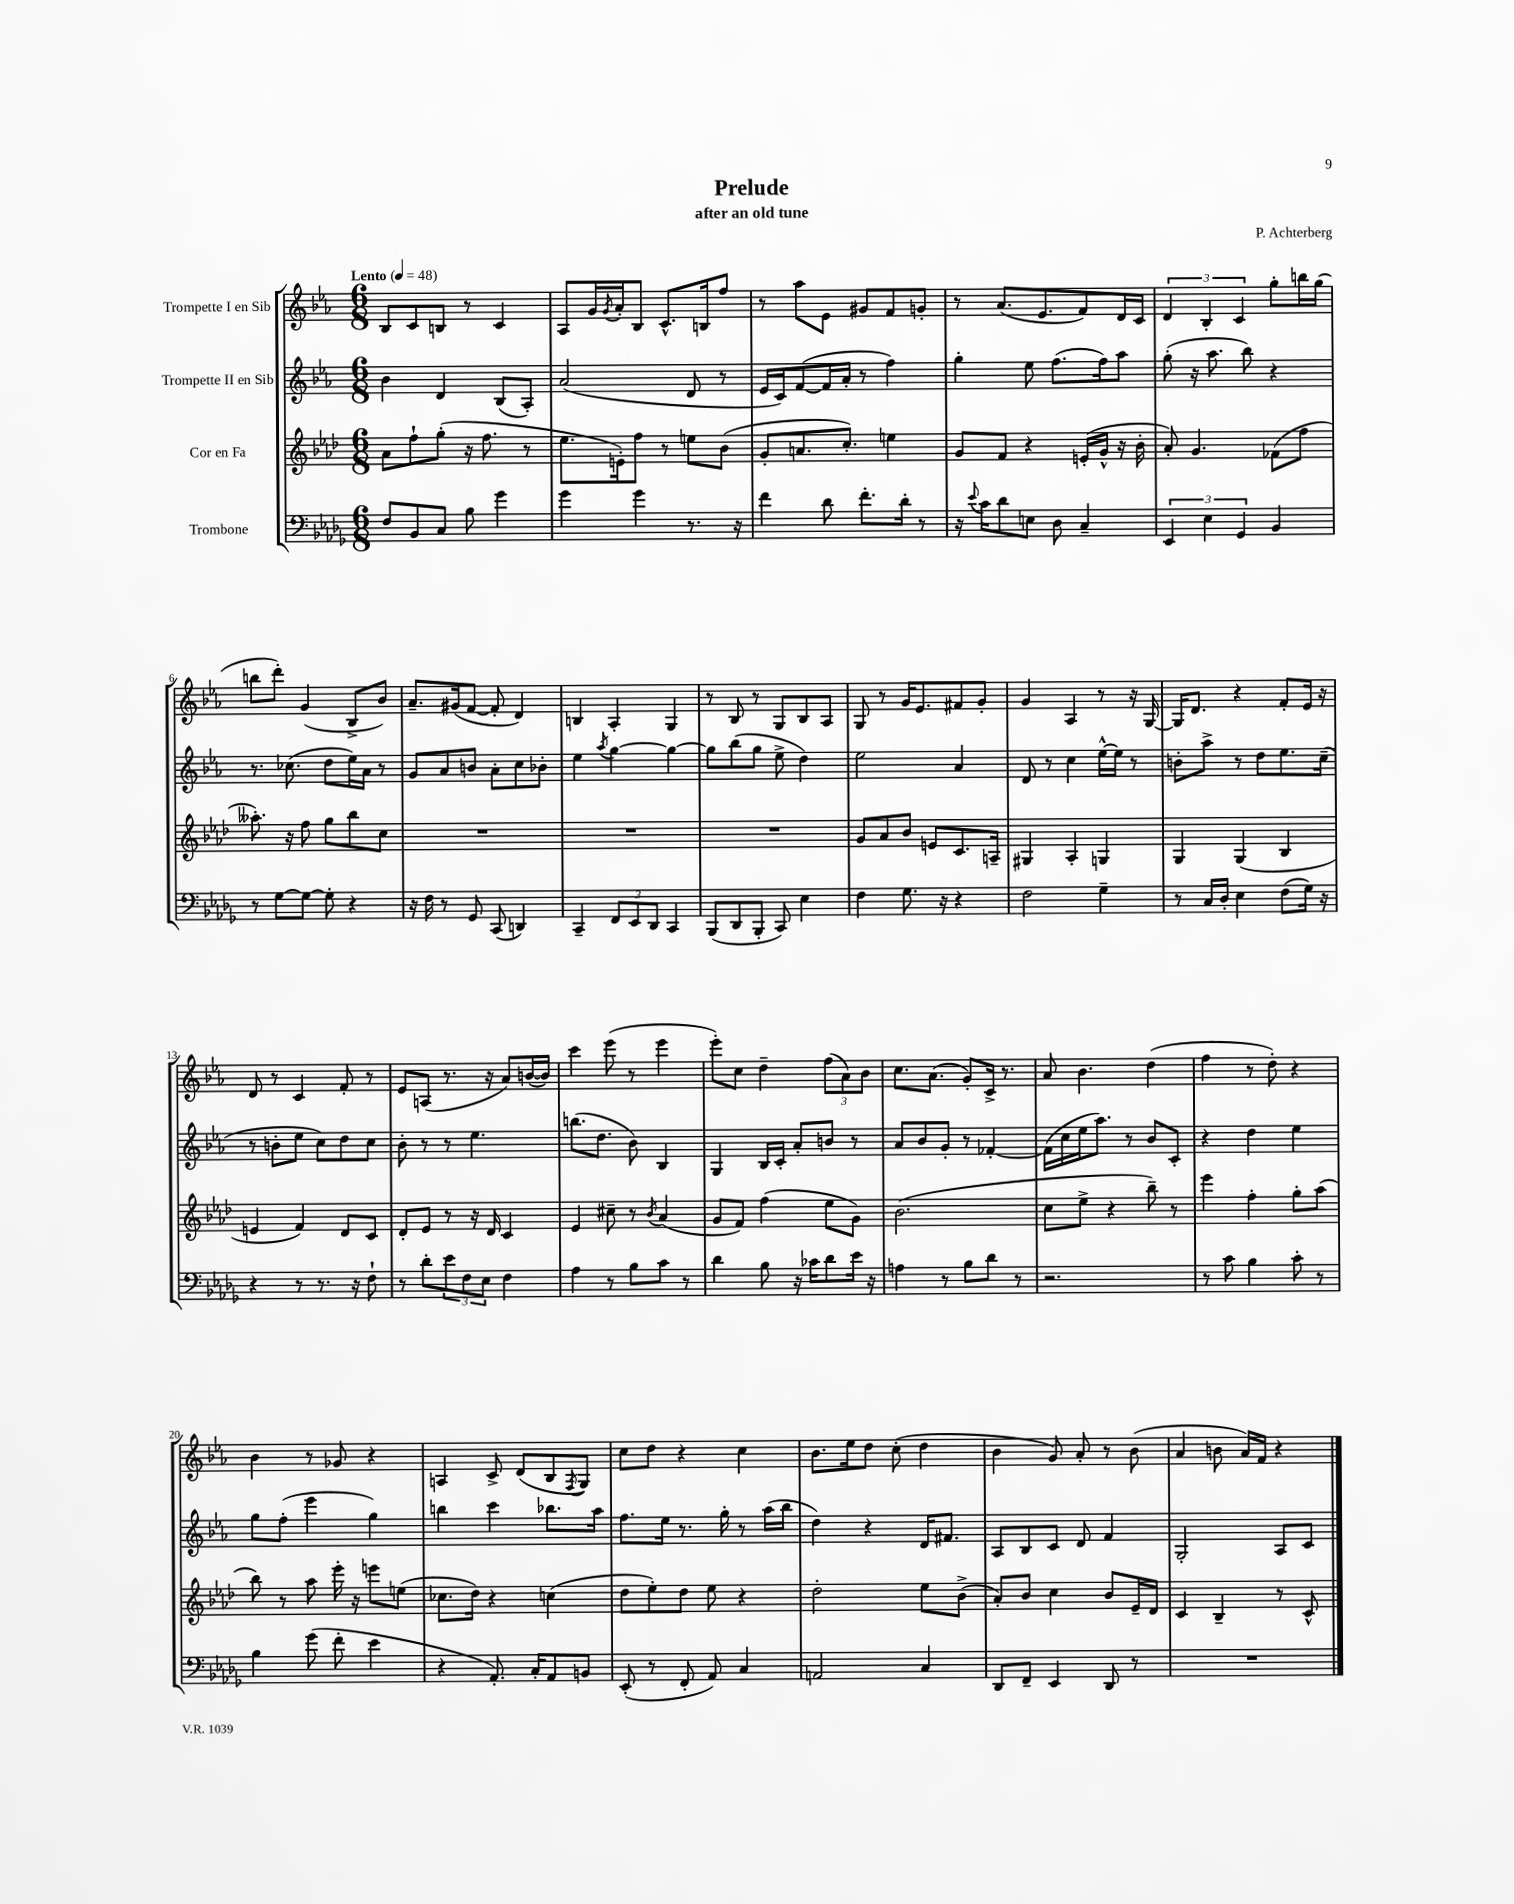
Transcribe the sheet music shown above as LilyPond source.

\header { title = "Prelude" composer = "P. Achterberg" subtitle = "after an old tune" }
<<
\new StaffGroup <<
\new Staff = "s0" \with { instrumentName = "Trompette I en Sib" } {
    \clef treble \key ees \major \numericTimeSignature \time 6/8 \tempo "Lento" 4 = 48
    bes8 c'8 b8 r8 c'4 |
    aes8 g'16 \acciaccatura { g'8 } aes'16-. bes8 c'8.-^ b16 f''8 |
    r8 aes''8 ees'8 gis'8 f'8 g'8-. |
    r8 aes'8.( ees'8. f'8) d'16 c'16 |
    \tuplet 3/2 { d'4 bes4-. c'4 } g''8-. b''16 g''16( |
    b''8 d'''8-.) g'4( bes8-> bes'8) |
    aes'8.-- gis'16( f'8~ f'8-. d'4) |
    b4 aes4-. g4 |
    r8 bes8 r8 g8 bes8 aes8 |
    g8 r8 g'16 ees'8. fis'8 g'8-. |
    g'4 aes4 r8 r16 g16~ |
    g16 d'8. r4 f'8-. ees'16 r16 |
    d'8 r8 c'4 f'8-. r8 |
    ees'8 a8( r8. r16 aes'8) b'16~( b'16) |
    c'''4 ees'''8( r8 ees'''4 |
    ees'''8-.) c''8 d''4-- \tuplet 3/2 { f''8( aes'8) bes'8 } |
    c''8. aes'8.( g'8-.) c'16-> r8. |
    aes'8 bes'4. d''4( |
    f''4 r8 d''8-.) r4 |
    bes'4 r8 ges'8 r4 |
    a4 c'8-> d'8( bes8 \acciaccatura { f8 } g8) |
    c''8 d''8 r4 c''4 |
    bes'8. ees''16 d''8 c''8-.( d''4 |
    bes'4 g'8) aes'8-. r8 bes'8( |
    aes'4 b'8 aes'16) f'16 r4 \bar "|." |
}
\new Staff = "s1" \with { instrumentName = "Trompette II en Sib" } {
    \clef treble \key ees \major \numericTimeSignature \time 6/8
    bes'4 d'4 bes8( aes8-.) |
    aes'2( d'8 r8 |
    ees'16 c'16) f'8~( f'16 aes'16-. r8 f''4) |
    g''4-. ees''8 f''8.( f''16) aes''8 |
    g''8-.( r16 aes''8. bes''8) r4 |
    r8. ces''8.( d''8 ees''16) aes'16 r8 |
    g'8 aes'8 b'8 aes'8-. c''8 bes'8-. |
    ees''4 \acciaccatura { aes''8 } g''4~ g''4~ |
    g''8 bes''8( g''8 ees''8-> d''4) |
    ees''2 aes'4 |
    d'8 r8 c''4 ees''16~-^ ees''16 r8 |
    b'8-. aes''8-> r8 d''8 ees''8. c''16--( |
    r8 b'8-. ees''8 c''8) d''8 c''8 |
    bes'8-. r8 r8 ees''4. |
    b''8.( d''8. bes'8) bes4 |
    g4 bes16 c'16-. aes'8-. b'8 r8 |
    aes'8 bes'8 g'8-. r8 fes'4~-. |
    fes'16( c''16 ees''16 aes''8.) r8 bes'8 c'8-. |
    r4 d''4 ees''4 |
    g''8 f''8-.( ees'''4 g''4) |
    b''4 c'''4 bes''8. aes''16 |
    f''8. ees''16 r8. g''16-. r8 aes''16( bes''16 |
    d''4) r4 d'16 fis'8. |
    aes8 bes8 c'8 d'8 f'4 |
    g2-. aes8 c'8 \bar "|." |
}
\new Staff = "s2" \with { instrumentName = "Cor en Fa" } {
    \clef treble \key aes \major \numericTimeSignature \time 6/8
    aes'8 f''8-! g''8-.( r16 f''8. r8 |
    ees''8. e'16-.) f''8 r8 e''8 bes'8( |
    g'8-. a'8. c''8.-.) e''4 |
    g'8 f'8 r4 e'16-.( g'16-^ r16 bes'16-. |
    aes'8-.) g'4. fes'8( f''8 |
    aeses''8.-.) r16 f''8 g''8 bes''8 c''8 |
    R2. |
    R2. |
    R2. |
    g'8 aes'8 bes'8 e'8 c'8. a16-- |
    gis4 aes4-. g4 |
    g4 g4( bes4 |
    e'4 f'4) des'8 c'8 |
    des'8-. ees'8 r8 r16 des'16 c'4 |
    ees'4 cis''8-- r8 \acciaccatura { bes'8 } aes'4( |
    g'8 f'8) f''4( ees''8 g'8) |
    bes'2.( |
    c''8 ees''8-> r4 bes''8--) r8 |
    ees'''4 f''4-. g''8-. aes''8( |
    bes''8) r8 aes''8 ees'''16-. r16 e'''8 e''8( |
    ces''8. des''16) r4 c''4( |
    des''8 ees''8-.) des''8 ees''8 r4 |
    des''2-. ees''8 bes'8->( |
    aes'8-.) bes'8 c''4 bes'8 ees'16-- des'16 |
    c'4 bes4-- r8 c'8-^ \bar "|." |
}
\new Staff = "s3" \with { instrumentName = "Trombone" } {
    \clef bass \key des \major \numericTimeSignature \time 6/8
    f8 bes,8 c8 bes8 ges'4 |
    ges'4 ges'4 r8. r16 |
    f'4 des'8 f'8.-. des'16-. r8 |
    r16 \appoggiatura { ees'8 } c'16 des'8 e8 des8 c4-- |
    \tuplet 3/2 { ees,4 ees4 ges,4 } bes,4 |
    r8 ges8~ ges8~ ges8-. r4 |
    r16 f16 r8 ges,8 c,8( d,4) |
    c,4-- \tuplet 3/2 { f,8 ees,8 des,8 } c,4 |
    bes,,8( des,8 bes,,8-. c,8) ees4 |
    f4 ges8. r16 r4 |
    f2 ges4-- |
    r8 c16 des16-. ees4 f8( ges16) r16 |
    r4 r8 r8. r16 f8-! |
    r8 des'8-. \tuplet 3/2 { ees'8 f8 ees8 } f4 |
    aes4 r8 bes8 c'8 r8 |
    des'4 bes8 r16 ces'16 des'8 ees'16 r16 |
    a4 r8 bes8 des'8 r8 |
    r2. |
    r8 c'8 bes4 c'8-. r8 |
    bes4 ges'8( f'8-. ees'4 |
    r4 aes,8.-.) c16-. aes,8 b,8 |
    ees,8-.( r8 f,8-. aes,8) c4 |
    a,2 c4 |
    des,8 f,8-- ees,4 des,8 r8 |
    R2. \bar "|." |
}
>>
>>
